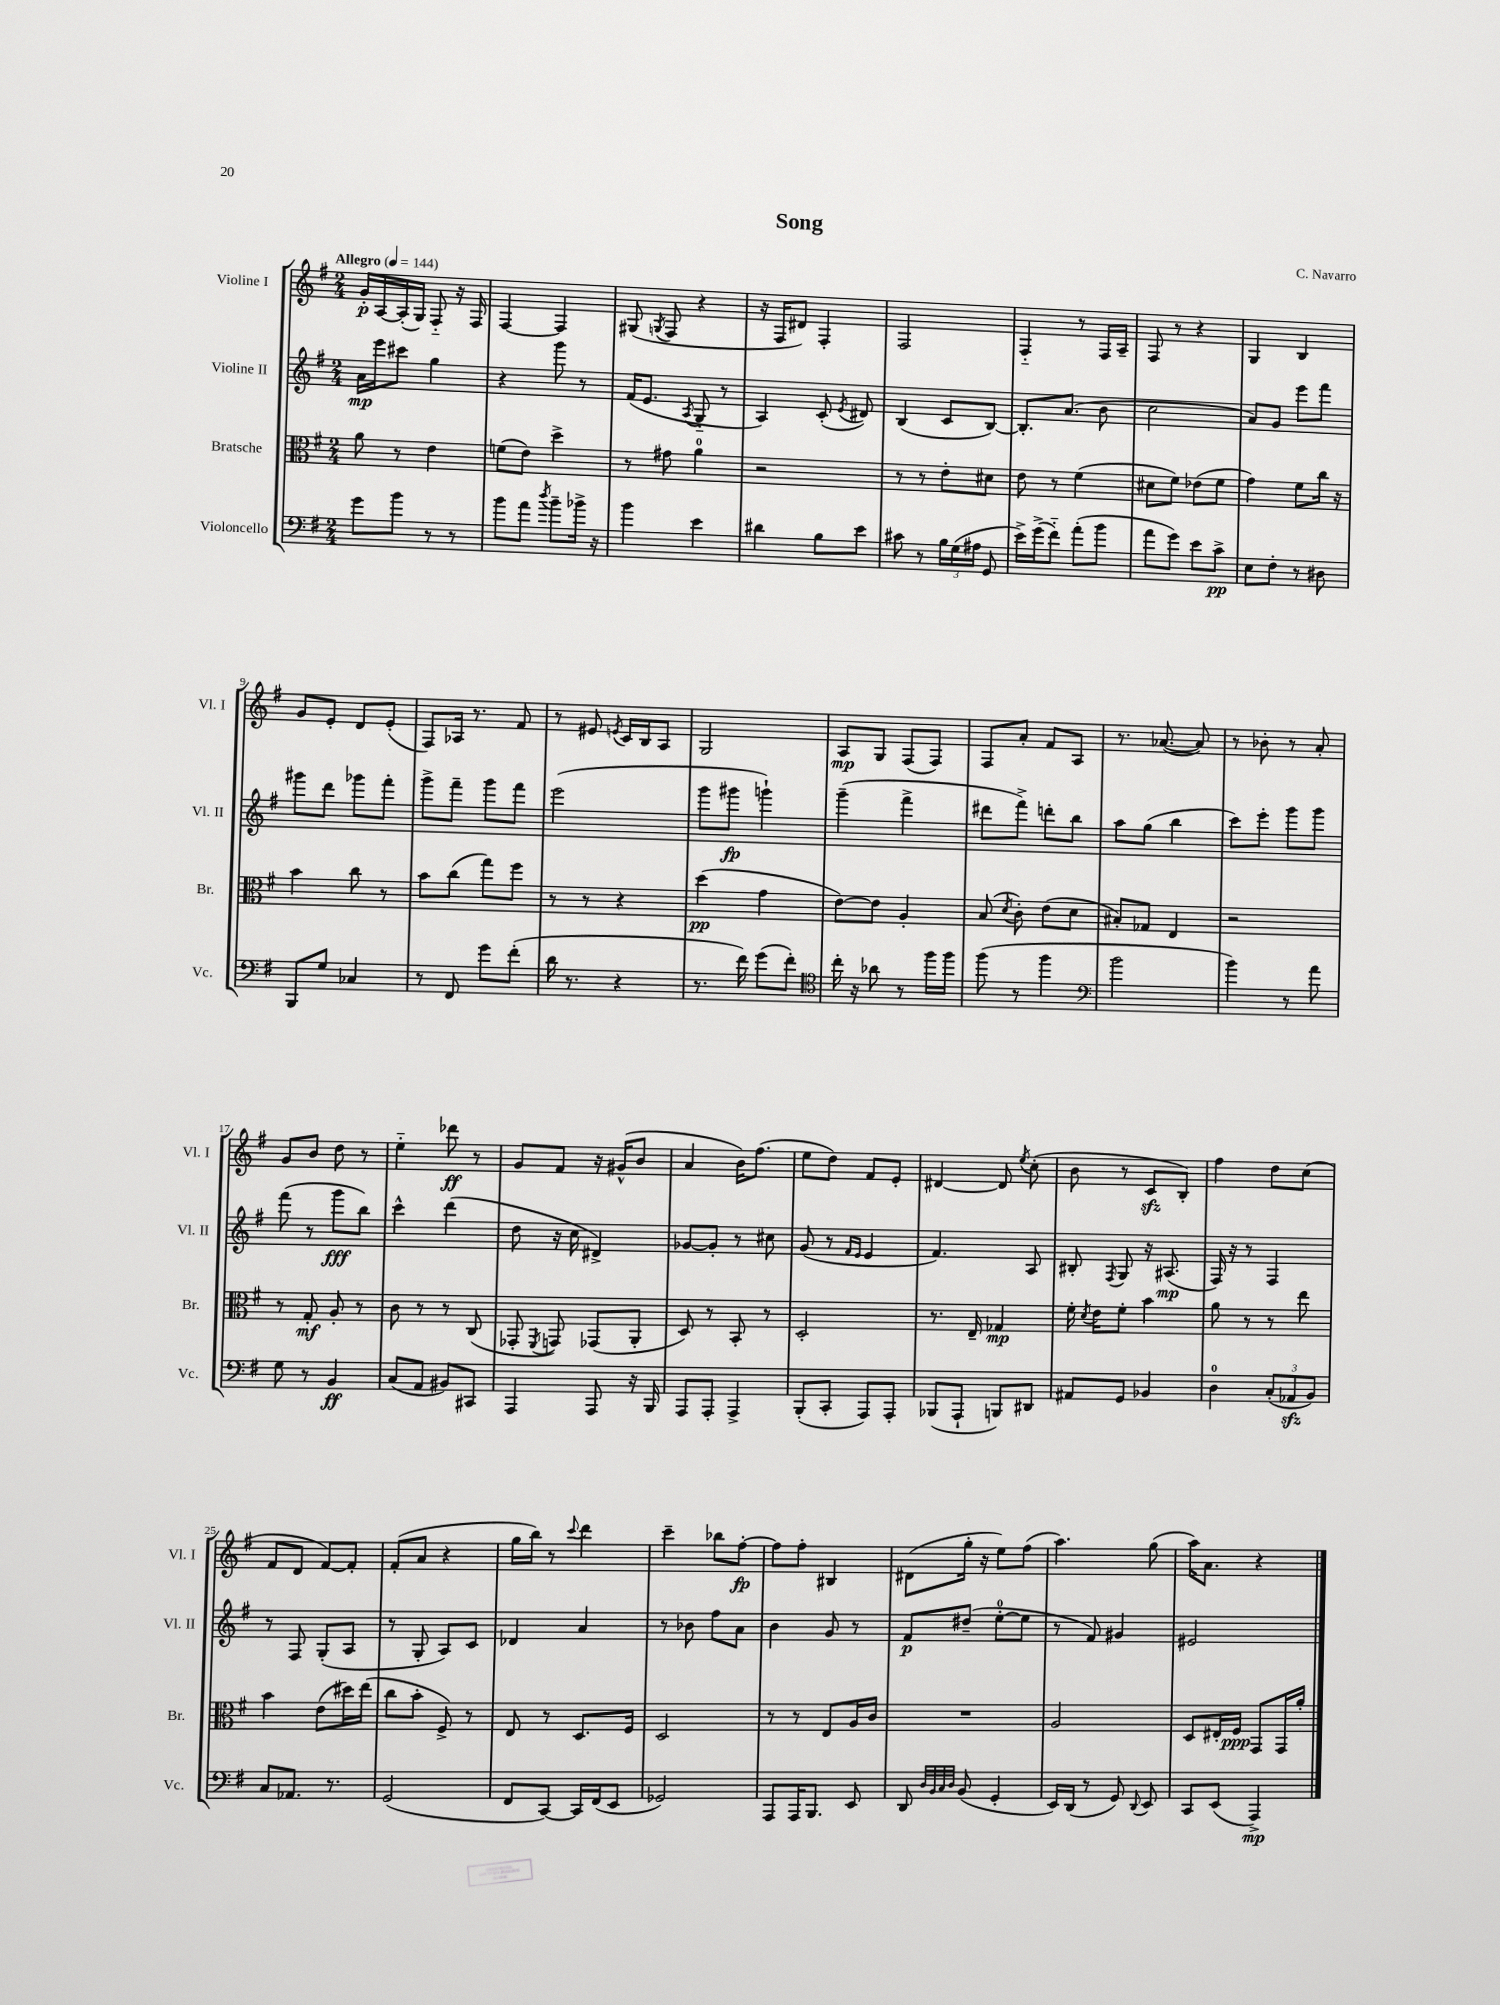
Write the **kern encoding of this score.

**kern	**kern	**kern	**kern
*staff4	*staff3	*staff2	*staff1
*clefF4	*clefC3	*clefG2	*clefG2
*k[f#]	*k[f#]	*k[f#]	*k[f#]
*M2/4	*M2/4	*M2/4	*M2/4
*MM144	*MM144	*MM144	*MM144
8g	8a	16a	16g'
.	.	16eee	[16A
8b	8r	8ccc#	(16A']
.	.	.	16G)
8r	4e	4gg	8F#'~
8r	.	.	16r
.	.	.	16F#
=	=	=	=
8b	(8f	4r	[4F#
8a	8e)	.	.
8qdd	.	.	.
8b~	4dd^	8ggg	4F#]
16b-^	.	8r	.
16r	.	.	.
=	=	=	=
4b	8r	(16f#	(8G#
.	.	8.e	.
.	.	.	8qG
.	8g#	.	8F#
.	.	8qA	.
4e	4a	8G'~	4r
.	.	8r	.
=	=	=	=
4d#	2r	4A)	16r
.	.	.	16F#
.	.	.	8d#)
8B	.	(8c'	4F#'
.	.	8qe	.
8e	.	8d#)	.
=	=	=	=
8c#	8r	(4B	2F#
8r	8r	.	.
24B	8e'	8c	.
(24G	.	.	.
24A#	.	.	.
8GG	8d#	[8B)	.
=	=	=	=
16e^)	8e	8.B']	4F#'~
(16g^	.	.	.
8f#'~)	8r	.	.
.	.	(8.a	.
(8a'	(4f#	.	8r
8b	.	8b	16F#
.	.	.	16A~
=	=	=	=
8a	8d#	2cc	8F#
8g)	8f#)	.	8r
8e	(8e-	.	4r
8c^	8f#	.	.
=	=	=	=
8E	4g)	8a)	4G
8F#'	.	8g	.
8r	8f#	8eee	4B
8D#	16cc	8fff#	.
.	16r	.	.
=	=	=	=
8BBB	4b	8ggg#	8g
8G	.	8ddd	8e'
4C-	8cc	8ggg-	8d
.	8r	8fff#'	(8e'
=	=	=	=
8r	8b	8ggg^	8F#)
8FF#	(8cc	8fff#~	16A-
.	.	.	8.r
8g	8gg)	8ggg	.
(8f#'	8ff#	8fff#	8f#
=	=	=	=
16d	8r	(2eee	8r
8.r	.	.	.
.	8r	.	8e#
.	.	.	8qe
4r	4r	.	16c
.	.	.	16B
.	.	.	8A
=	=	=	=
8.r	(4dd	8ggg	2G
.	.	8ggg#	.
16f#)	.	.	.
(8g	4g	4ggg`)	.
8f#')	.	.	.
=	=	=	=
*clefC4	*	*	*
16cc'	[8e)	(4ggg~	8A
16r	.	.	.
8a-	8e]	.	8G
8r	4A'	4fff#^	(8F#
16ff#	.	.	8F#)
16ff#	.	.	.
=	=	=	=
(8ff#	(8B	8ddd#	8F#
.	8qd	.	.
8r	8c')	8fff#^)	8a'
4ff#	(8e	8ddd'	8f#
.	8d	8bb	8A
=	=	=	=
*clefF4	*	*	*
2b	8B#')	8aa	8.r
.	8G-	(8gg	.
.	.	.	([8.a-
.	4E	4bb	.
.	.	.	8a-])
=	=	=	=
4b)	2r	8ccc)	8r
.	.	8eee'	8b-'
8r	.	8ggg	8r
8a	.	8ggg	8a'
=	=	=	=
8G	8r	(8fff#	8g
8r	8G'	8r	8b
4BB	8A'	8ggg	8dd
.	8r	8bb)	8r
=	=	=	=
(8C	8c	4ccc^^	4ee'~
8AA	8r	.	.
8BB#)	8r	(4ddd	8ddd-
8CC#	(8C	.	8r
=	=	=	=
4AAA	8GG-'	8dd	8g
.	8qFF#	.	.
.	8GG)	16r	8f#
.	.	16cc	.
8AAA	(8GG-	4d#^)	16r
.	.	.	(16g#^^
16r	8AA'	.	8b
16BBB	.	.	.
=	=	=	=
8AAA	8D)	[8g-	4a
8AAA'	8r	8g-']	.
4AAA^	8BB'	8r	16b)
.	.	.	(8.ff#
.	8r	8cc#	.
=	=	=	=
(8BBB'	2D'	(8g	8ee
8CC'	.	8r	8dd)
.	.	16qqf#	.
.	.	16qqe	.
8AAA)	.	4e	8f#
8AAA'	.	.	8e'
=	=	=	=
(8BBB-	8.r	4.f#)	[4d#
8AAA`	.	.	.
.	16E~	.	.
8BBB)	4G-	.	8d#]
.	.	.	8qee
8DD#	.	8A	(8cc'
=	=	=	=
8AA#	16f#'	8B#'	8b
.	8qd	.	.
.	16e	.	.
.	.	8qF#	.
8GG	8f#'	8G	8r
4BB-	4b	16r	8c
.	.	(8.A#	.
.	.	.	8B')
=	=	=	=
4D	8a	16F#)	4ff#
.	.	16r	.
.	8r	8r	.
(12C'	8r	4F#	8dd
12AA-	.	.	.
.	8ee	.	(8cc
12BB)	.	.	.
=	=	=	=
8C	4b	8r	8f#
8.AA-	.	8F#	8d
.	(8e	(8G'	[8f#)
8.r	.	.	.
.	16dd#)	8A	8f#']
.	(16ee	.	.
=	=	=	=
(2GG	8cc	8r	(8f#'
.	8b'	8G'	8a
.	8F#^)	8A)	4r
.	8r	8c	.
=	=	=	=
8FF#	8E	4d-	16gg
.	.	.	16bb)
[8CC)	8r	.	8r
.	.	.	8qqccc
16CC]	8.D	4a	4ddd
(16FF#	.	.	.
8EE	.	.	.
.	16F#	.	.
=	=	=	=
2GG-)	2D	8r	4ccc~
.	.	8b-	.
.	.	8ff#	8bb-
.	.	8a	[8ff#'
=	=	=	=
8AAA	8r	4b	8ff#]
16AAA	8r	.	8ff#'
8.BBB	.	.	.
.	8E	8g	4B#
8EE	16A	8r	.
.	16c	.	.
=	=	=	=
8DD	2r	8f#	(8d#
32qqD	.	.	.
32qqBB	.	.	.
32qqC	.	.	.
32qqD	.	.	.
(8BB	.	(8dd#~	16gg'
.	.	.	16r
4GG'	.	[8ee'	8ee)
.	.	8ee]	(8ff#
=	=	=	=
16EE)	2A	8r	4.aa)
(16DD	.	.	.
8r	.	8f#)	.
8GG)	.	4g#	.
8qqDD	.	.	.
8EE	.	.	(8gg
=	=	=	=
8CC	8D	2e#	16aa)
.	.	.	8.a
(8EE	16E#'	.	.
.	16F#	.	.
4AAA^)	8GG	.	4r
.	16GG	.	.
.	16a'	.	.
==	==	==	==
*-	*-	*-	*-
